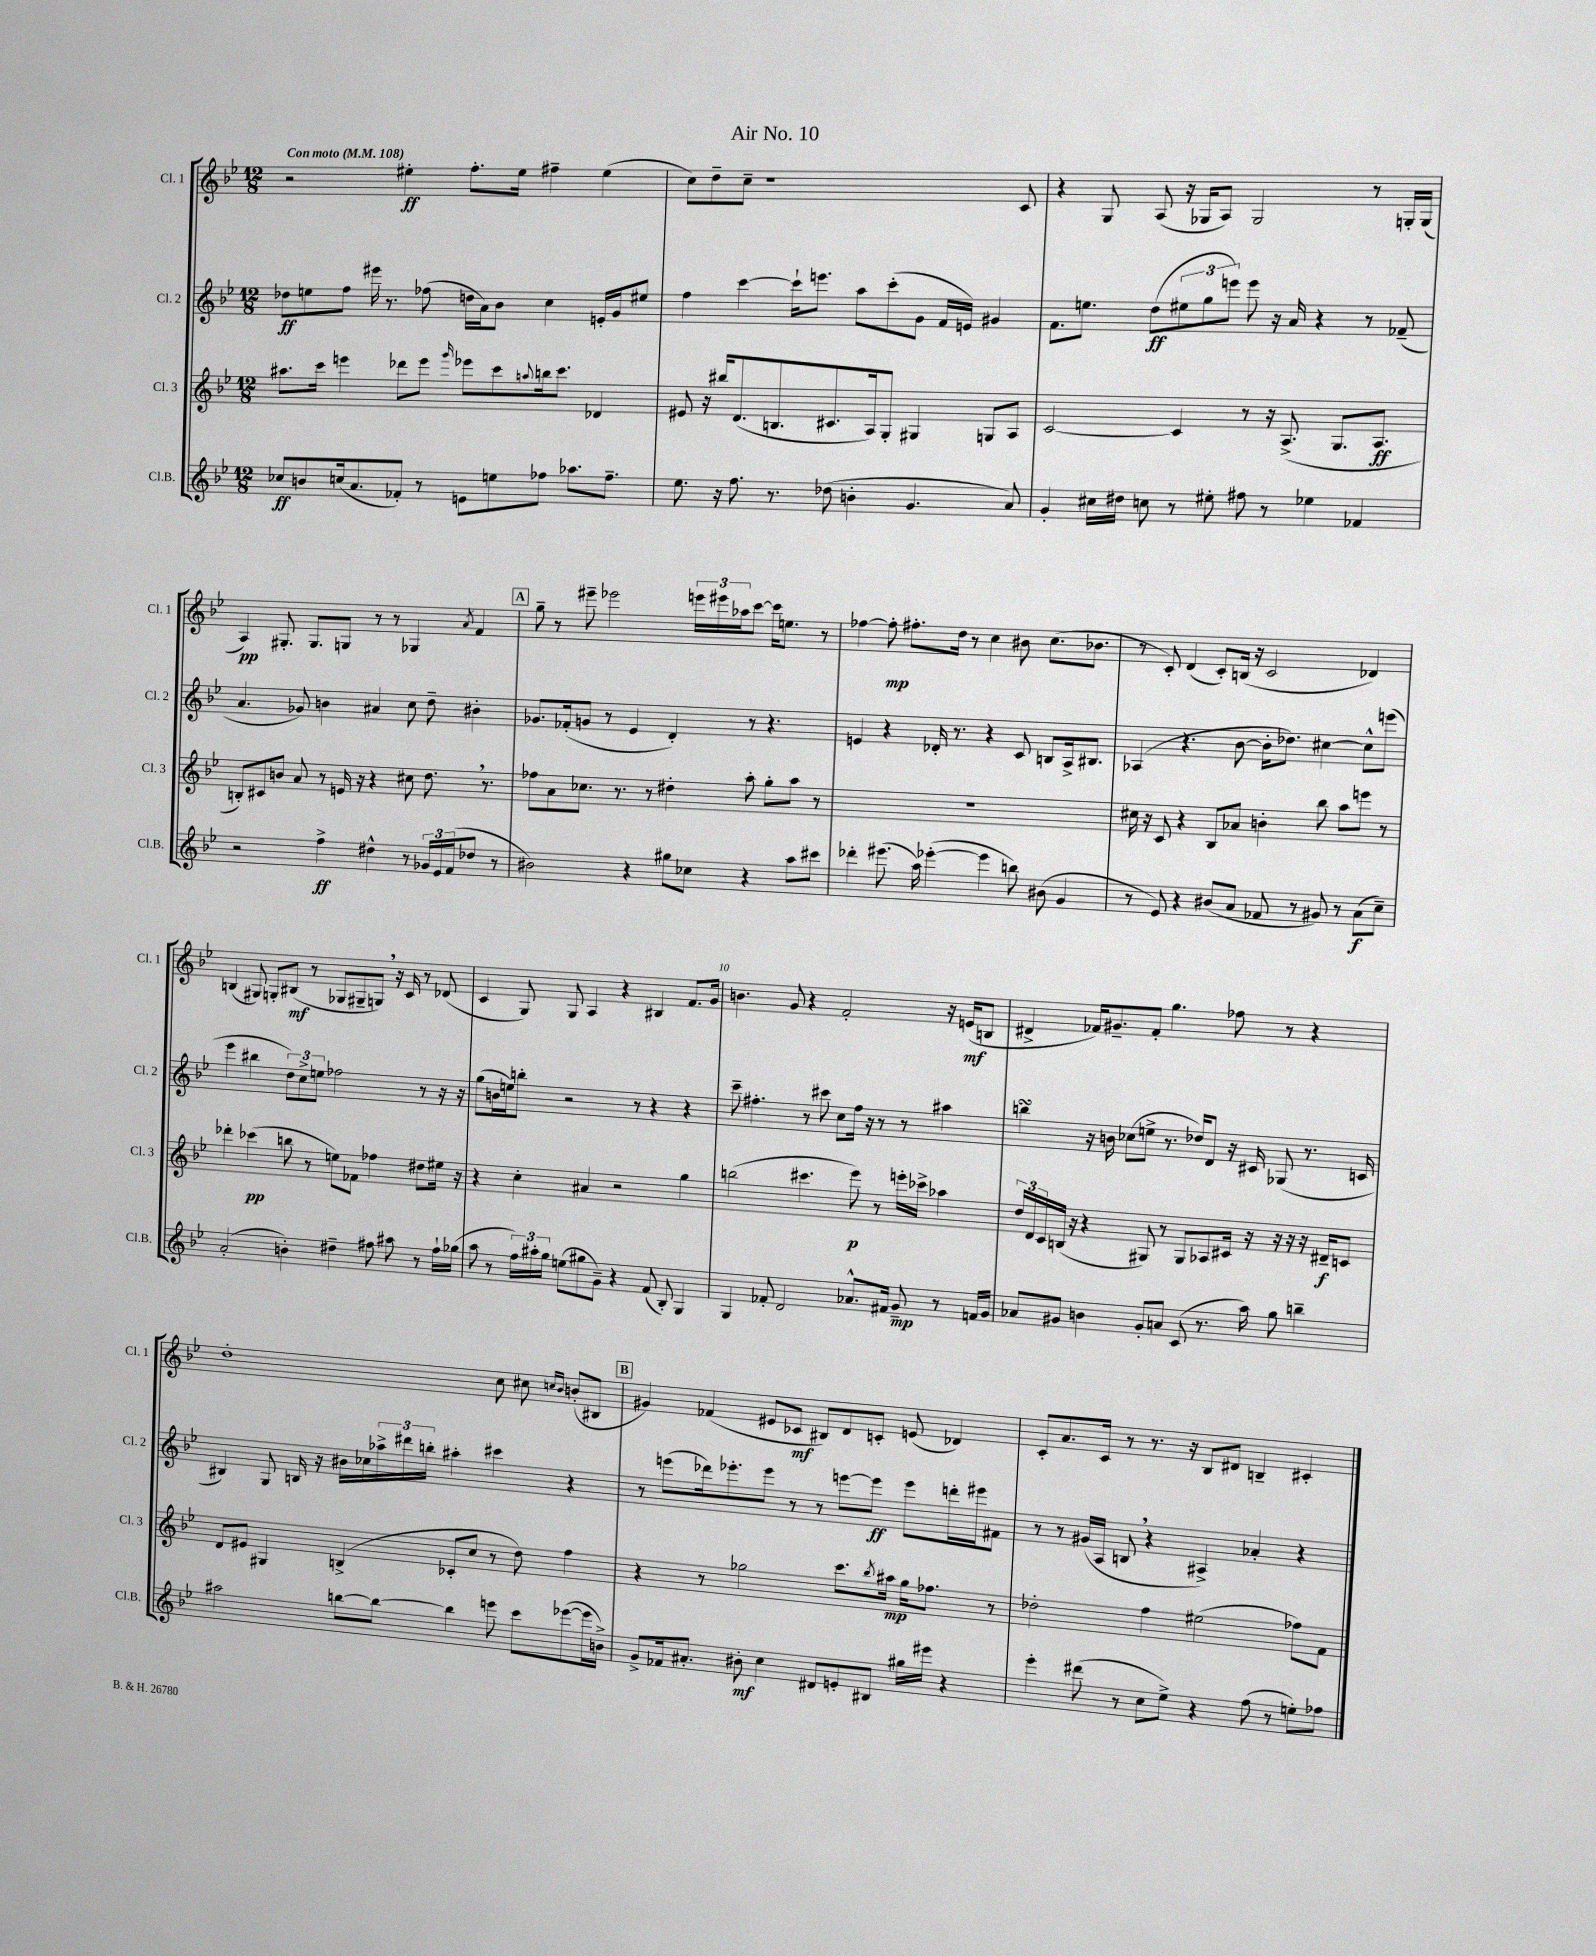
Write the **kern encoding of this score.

**kern	**kern	**kern	**kern
*staff4	*staff3	*staff2	*staff1
*clefG2	*clefG2	*clefG2	*clefG2
*k[b-e-]	*k[b-e-]	*k[b-e-]	*k[b-e-]
*M12/8	*M12/8	*M12/8	*M12/8
*MM108	*MM108	*MM108	*MM108
8cc-/L	8.aa#\L	8dd-\L	2r
8b/	.	8ee\	.
.	16ccc\Jk	.	.
(16cc/k	4eee\	8ff\J	.
8.a/	.	.	.
.	.	16eee#\	.
.	.	8.r	.
8f-'/J)	8ddd-\L	.	4ee#'\
8r	8eee\J	(8ff-\	.
.	16qqggg/	.	.
8e\L	8eee-\L	16dd\LL	8.ff'\L
.	.	16a\J)	.
8ee\	8ccc\	8b-\J	.
.	.	.	16ee#\Jk
.	8qqaa/	.	.
8ff-\J	16bb\k	4cc\	4ff#~\
.	8.ccc\J	.	.
8.aa-\L	.	.	.
.	4d-/	16e'/LL	(4ee#\
8.ff-~\J	.	16g/J	.
.	.	8ee#/J	.
=	=	=	=
8.ee-\	8e#/	4ff\	8cc\L)
.	16r	.	8dd~\
16r	16bb#/LK	.	.
8.ff\	(8.d/	[4ccc\	8cc~\J
.	.	.	1r
8.r	8.B/	.	.
.	.	16ccc`\]LK	.
.	.	8.eee\J	.
(8dd-\	8.c#/	.	.
4b'\	.	8aa\L	.
.	16A/k)	.	.
.	8G'/J	(8ccc'\	.
4.g/	4G#/	8g\J	.
.	.	16f/LL	.
.	.	16e/JJ)	.
.	8G/L	4g#/	.
8a/)	8A/J	.	8c/
=	=	=	=
4g'/	[2c/	8.f\L	4r
.	.	8.ee\J	.
16cc#\LL	.	.	8G/
16dd#\JJ	.	.	.
8cc\	.	(8dd\L	(8A/
8r	4c/]	12ee#\	16r
.	.	.	16G-/LK
.	.	12gg\	.
8ee#'\	.	.	8A/J)
.	.	12eee\J)	.
8ff#\	8r	8eee\	2G-/
8r	16r	16r	.
.	(8.A^/	16a/	.
4ee-\	.	4r	.
.	8.G/L	.	.
4f-/	.	8r	8r
.	8.A/J	.	.
.	.	(8f-~/	16G'/LL
.	.	.	(16G/JJ
=	=	=	=
2r	8B'/L)	4.a/	4A/)
.	8c#/	.	.
.	8b/J	.	8.G#'/
.	8a/	8g-/)	.
.	.	.	8.G#/L
4ff^\	8r	4b\	.
.	16e/	.	8G/J
.	16r	.	.
4dd#^^\	4r	4a#/	8r
.	.	.	8r
8r	8cc#\	8cc\	4G-/
24g-/LL	8.dd\	8dd~\	.
24e-/	.	.	.
(24f/J	.	.	.
.	.	.	8qa/
8dd-/J	.	4b#'\	4f/
.	8.r	.	.
8r	.	.	.
=	=	=	=
2b#\)	8ff-\L	8.g-/L	8gg~\
.	8a\	.	8r
.	.	(16f-'/k	.
.	8.cc-\J	8g/J	8eee#~\
.	.	8r	2eee-\
.	8.r	.	.
4r	.	4e-/	.
.	8r	.	.
8gg#\L	4dd#'\	4d'/)	.
8cc-\J	.	.	24eee\LL
.	.	.	24eee#\
.	.	.	24aa-\J
4r	8aa'\	8r	[8ccc\J
.	8gg'\L	4.r	16ccc\]LK
.	.	.	8.ee\J
8aa\L	8aa\J	.	.
8ccc#\J	8r	.	8r
=	=	=	=
4ddd-'\	1.r	4e/	[4ff-\
(8.eee#\	.	4r	8ff-'\]
.	.	.	8.ff#'\L
16aa\)	.	.	.
([4eee-'\	.	16d-'/	.
.	.	8.r	16dd\Jk
.	.	.	8r
4eee-\]	.	4r	4cc\
8bb\)	.	8c/	8b#\
(8b#\	.	8B/L	(8.cc\L
4g/	.	16A^/k	.
.	.	8.B#/J	8.b-\J
=	=	=	=
8r	16cc#\	(4A-/	8r
.	16r	.	.
8e-/)	8c/	.	8c'/)
4r	4r	4.r	(4d/
(8b#/L	8B-/L	.	8c'/L)
8a/J	8a-/J	[8b-\	(16B/Jk
.	.	.	16r
8f-/	4b'\	16b-'\]LK	2c/
.	.	8.dd-\J)	.
8r	.	.	.
8g#/)	8bb-\	[4cc#\	.
8r	8aa\L	.	.
(8a\L	8eee\J	8cc#^^\]L	4d-/)
8cc~\J)	8r	(8eee\J	.
=	=	=	=
(2a'/	4ddd-'\	4eee-\	(4B/
.	(4ccc-\	4bb#\	8G#/)
.	.	.	8G'/L
4b'\)	8bb\	12dd\L)	(8B#/J
.	.	12cc^\	.
.	8r	.	8r
.	.	12ee\J	.
4dd#~\	8ee\L)	2ff-\	8G-/L
.	8f-\J	.	8G#~/
8ff#\	4ff-\	.	8G/J)
8aa#\	.	.	16r
.	.	.	16c/
8r	8dd#\L	8r	8r
16ff#`\LL	16ee#\Jk	16r	(8d-/
(16gg-\JJ	16r	16r	.
=	=	=	=
8aa\	4r	(8gg\L	4c/
8r	.	16b\L	.
.	.	16ee\J)	.
24ff\LL)	4cc'\	8bb'\J	8G/)
24aa#'\	.	.	.
24gg\JJ	.	.	.
(8ee\L	.	2r	8G/
8gg#\	4a#/	.	4A/
8g~\J)	.	.	.
4r	2r	.	4r
.	.	8r	.
(8f/	.	4r	4B#/
8B-'/)	.	.	.
4G/	4gg\	4r	8.f/L
.	.	.	16g/Jk
=	=	=	=
4G/	(2bb\	8ccc~\	4.b\
.	.	4.ff#'\	.
8f-'/	.	.	.
2d/	.	.	8g/
.	4.ccc#\	8r	4r
.	.	8ccc#\	.
.	.	8cc\L	2f'/
8.a-^^/L	8eee-\)	16ff#\Jk	.
.	.	16r	.
.	8r	8r	.
16f#/Jk	.	.	.
8g~/	16eee'\LL	8r	.
.	16ccc-^\JJ	.	.
8r	4aa-\	4aa#\	16r
.	.	.	(16e/LK
16f/LL	.	.	8B/J
16g/JJ	.	.	.
=	=	=	=
8a-/L	24dd/LL	4bb\	4d#^/
.	24d/	.	.
.	24c/	.	.
8g#/J	(16B/JJ	.	.
.	16r	.	.
4b\	4r	16r	16f-/LK)
.	.	16b\	8.g#~/
.	.	(8cc-\L	.
8g#'/L	8G#/)	8ee^\J	8f-'/J
8a/J	8r	8.r	4.gg\
(8c/	8G#/L	.	.
.	.	16dd-/LK)	.
8.r	8A-/	8d/J	.
.	16c#/Jk	16r	8ff-\
16aa\)	16r	16c#/	.
8gg\	16r	(8G-/	8r
.	16r	.	.
4bb~\	16r	8.r	4r
.	16d#~/LK	.	.
.	8c/J	.	.
.	.	16c/	.
=	=	=	=
2aa#\	8d/L	4B#/)	1dd'
.	8e#/J	.	.
.	4G#/	8G/	.
.	.	16B/	.
.	.	16r	.
[8bb\L	(4B^/	16b#\LL	.
.	.	16cc-\	.
8bb\_J	.	24aa-^\	.
.	.	24ddd#\	.
.	.	24bb'\JJ	.
4bb\]	8c-'/L	4aa#'\	.
.	8cc/J	.	.
8eee\	8r	4ccc#\	8cc\
8ccc\L	8dd\)	.	8cc#\
.	.	.	16qqcc/LL
.	.	.	16qqb-/JJ
([8eee-\	4ff\	4r	(8b'/L
16eee-\]L	.	.	8B#/J
16b^\JJ)	.	.	.
=	=	=	=
8g^/L	4r	8r	4g#/)
16f-/k	.	(8eee\L	.
8.a#'/J	.	.	.
.	8r	16ddd-\k)	(4f-/
.	.	8.eee-'\	.
8b#'\	2gg-\	.	.
4cc\	.	8eee-\J	8e#/L
.	.	8r	8c-/J
8d#/L	.	8r	8B#/L)
8e'/	8.ccc\L	[8eee\L	8d/
8B#/J	.	8eee\]J	8c'/J
.	8qbb-/	.	.
.	16aa#\Jk	.	.
16gg#\LL	16gg-\LK	8eee\L	(8e/
16eee#\JJ	8.ff-\J	.	.
4r	.	16ddd'\L	4d-/)
.	.	16eee#\J	.
.	8r	8f#\J	.
=	=	=	=
4eee-'\	2dd-'\	8r	8c'/L
.	.	8r	8.a/
(8ddd#\	.	(16g#/LL	.
.	.	16A/JJ	16c/Jk
8r	.	8B/	8r
8cc\L	4ff\	4r	8.r
8ee-^\J)	.	.	.
.	.	.	16r
4r	(2ee#\	4A#^/)	8B-/L
.	.	.	8d#/J
(8ff\	.	4a-'/	4B~/
8r	.	.	.
8ee'\L)	8ff-\L)	4r	4c#'/
8ff-\J	8f\J	.	.
==	==	==	==
*-	*-	*-	*-
